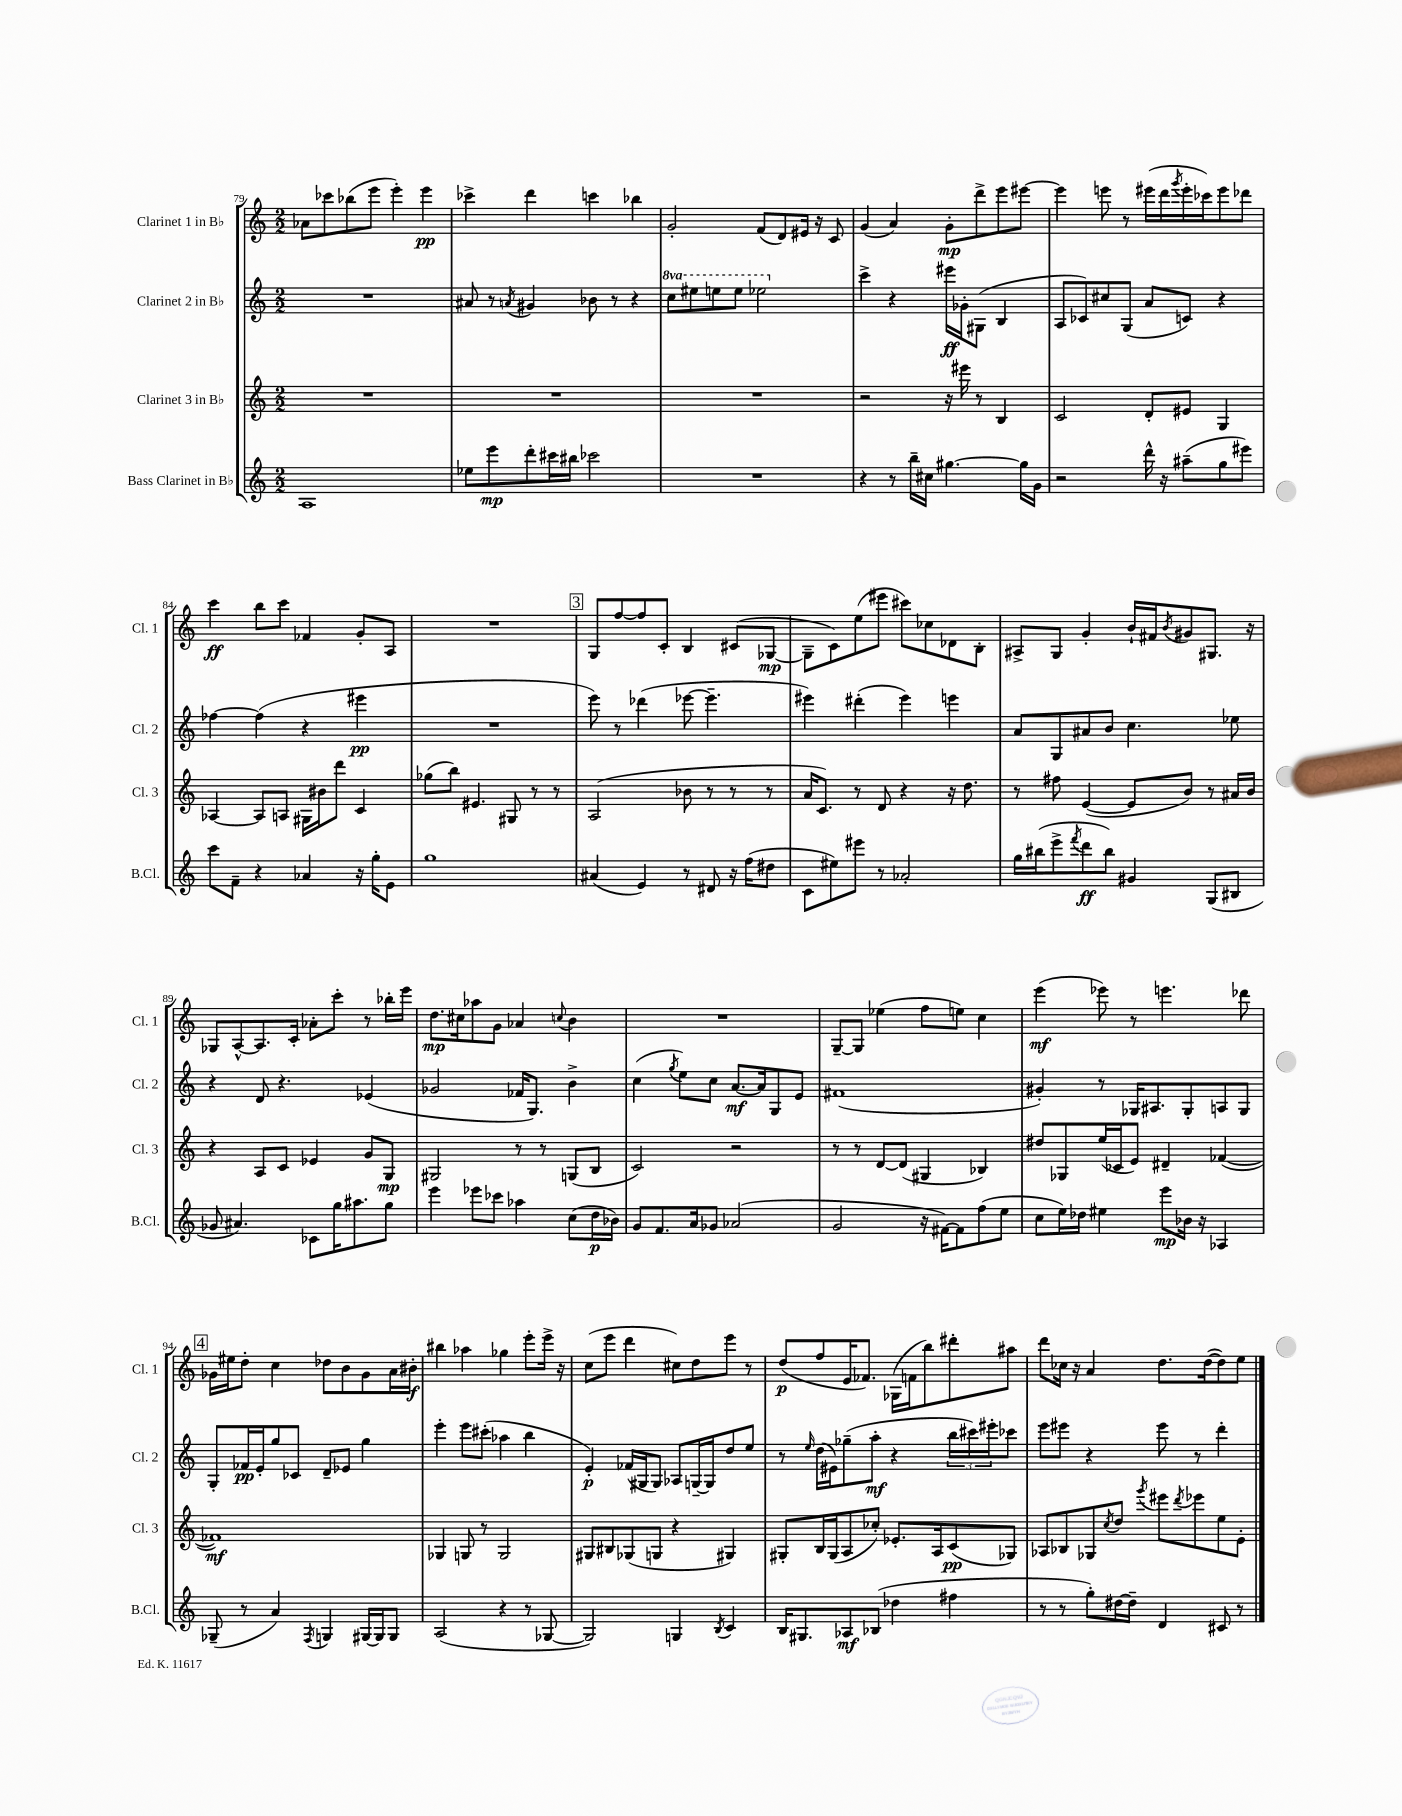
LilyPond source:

<<
\new StaffGroup <<
\new Staff = "s0" \with { instrumentName = "Clarinet 1 in Bb" shortInstrumentName = "Cl. 1" } {
    \clef treble \key c \major \numericTimeSignature \time 2/2
    aes'8 ces'''8 bes''8( e'''8 e'''4-.) e'''4\pp |
    ces'''4-> d'''4 c'''4 bes''4 |
    g'2-. f'8( d'8) eis'16 r16 c'8 |
    g'4( a'4) g'8-.\mp d'''8-> e'''8 eis'''8~ |
    eis'''4 e'''8 r8 eis'''16( d'''16 \acciaccatura { g'''8 } eis'''16-. ces'''16) eis'''8 des'''8 |
    c'''4\ff b''8 c'''8 fes'4 g'8-. a8 |
    R1 |
    \mark \markup { \box "3" } g8 f''8~ f''8 c'8-. b4 cis'8( ges8~\mp |
    ges8-- c'8) e''8( eis'''8 cis'''8) ces''8 des'8 b8-. |
    ais8-> g8 g'4-. b'16-! fis'16 \acciaccatura { b'8 } gis'8 gis8. r16 |
    ges8 a8~-^ a8. c'16-. aes'8-. c'''8-. r8 bes''16-. e'''16 |
    d''8.\mp cis''16 aes''8 g'8 aes'4 \appoggiatura { c''8 } b'4 |
    R1 |
    g8~-- g8 ees''4( f''8 e''8) c''4 |
    e'''4\mf( ees'''8) r8 e'''4. des'''8 |
    \mark \markup { \box "4" } ges'16 eis''16 d''8-. c''4 des''8 b'8 ges'8 a'16 bis'16-.\f |
    bis''4 aes''4 ges''4 e'''8-. e'''16-> r16 |
    c''8( e'''8 d'''4 cis''8) d''8 e'''8 r8 |
    d''8\p( f''8 e'16 fes'8.) ges16( f'16 b''8) dis'''8-. ais''8 |
    d'''8 ces''16 r16 a'4 d''8. d''16~( d''8) e''8 \bar "|." |
}
\new Staff = "s1" \with { instrumentName = "Clarinet 2 in Bb" shortInstrumentName = "Cl. 2" } {
    \clef treble \key c \major \numericTimeSignature \time 2/2 \set Staff.ottavationMarkups = #ottavation-simple-ordinals
    R1 |
    ais'8 r8 \acciaccatura { a'8 } gis'4 bes'8 r8 r4 |
    \ottava #1 c'''8 eis'''8 e'''8 e'''8 ees'''2 \ottava #0 |
    c'''4-> r4 eis'''16\ff ges'16-. gis8( b4 |
    a8 ces'8) cis''8 g8( a'8 c'8) r4 |
    fes''4~ fes''4( r4 eis'''4\pp |
    R1 |
    \mark \markup { \box "3" } e'''8) r8 des'''4( ees'''8~ ees'''4.-- |
    eis'''4) dis'''4-.( eis'''4) e'''4 |
    a'8 g8 ais'8 b'8 c''4. ees''8 |
    r4 d'8 r4. ees'4( |
    ges'2 fes'16 g8.) b'4-> |
    c''4( \acciaccatura { g''8 } e''8) c''8 a'8.~\mf a'16 g8 e'8 |
    fis'1( |
    gis'4-.) r8 ges16 ais8. ges8-. a8 ges8 |
    \mark \markup { \box "4" } g8-. fes'16\pp e'16-. g''8 ces'8 d'8-- ees'8 g''4 |
    e'''4-. e'''8 cis'''8-.( aes''4 b''4 |
    e'4-.\p) fes'16( gis16 gis8) aes8 g16~-- g16 d''8 e''8 |
    r8 \grace { e''16 } d''16( eis'16) ges''8--( a''8-.\mf r4 \tuplet 3/2 { b''16 cis'''16) eis'''16-. } ces'''8 |
    e'''8 eis'''8 r4 eis'''8 r8 d'''4-. \bar "|." |
}
\new Staff = "s2" \with { instrumentName = "Clarinet 3 in Bb" shortInstrumentName = "Cl. 3" } {
    \clef treble \key c \major \numericTimeSignature \time 2/2
    R1 |
    R1 |
    R1 |
    r2 r16 eis'''16 r8 b4 |
    c'2 d'8-. eis'8 g4 |
    aes4~ aes8 a8 gis16 bis'16 d'''8 c'4 |
    ges''8( b''8) eis'4. gis8 r8 r8 |
    \mark \markup { \box "3" } a2( bes'8 r8 r8 r8 |
    a'16 c'8.) r8 d'8 r4 r16 d''8. |
    r8 fis''8 e'4~( e'8 b'8) r8 ais'16 b'16 |
    r4 a8 c'8 ees'4 g'8 g8\mp |
    gis2 r8 r8 g8( b8 |
    c'2) r2 |
    r8 r8 d'8~ d'8( gis4 bes4) |
    dis''8 ges8 e''16( ces'16 e'8) dis'4-- fes'4~( |
    \mark \markup { \box "4" } fes'1\mf) |
    ges4 g8 r8 g2 |
    gis8 bis8 ges8( g8 r4 gis4) |
    gis8-. b16 gis16( a8 ces''8-.) ees'8.-. a16 c'8\pp( ges8) |
    aes8 bes8 ges8 \acciaccatura { c''8 } d''8 \acciaccatura { g'''8 } eis'''8 \acciaccatura { d'''8 } ees'''8 e''8 e'8-. \bar "|." |
}
\new Staff = "s3" \with { instrumentName = "Bass Clarinet in Bb" shortInstrumentName = "B.Cl." } {
    \clef treble \key c \major \numericTimeSignature \time 2/2
    a1 |
    ees''8 e'''8\mp d'''8-. cis'''16 bis''16 ces'''2 |
    R1 |
    r4 r8 b''16-- cis''16 gis''4.~ gis''16 g'16 |
    r2 d'''16-^ r16 ais''8--( g''8 eis'''8) |
    c'''8 f'8-- r4 aes'4 r16 g''16-. e'8 |
    g''1 |
    \mark \markup { \box "3" } ais'4( e'4) r8 dis'8 r16 f''16( dis''8 |
    c'8 eis''8) eis'''8 r8 aes'2-. |
    g''16 bis''16( e'''8-> \acciaccatura { f'''8 } d'''8\ff bis''8) gis'4 g8( bis8 |
    ges'8 ais'4.) ces'8 g''16 ais''8. g''8 |
    e'''4 ees'''8 ces'''8 aes''4 c''8( d''16\p bes'16) |
    g'8 f'8. a'16 ges'8 aes'2( |
    g'2 r16 fis'16~) fis'8 f''8( e''8 |
    c''8 e''16) des''16 eis''4 e'''8\mp bes'16 r16 aes4 |
    \mark \markup { \box "4" } ges8--( r8 a'4) \acciaccatura { f8 } g4 gis16~ gis16 gis8 |
    a2( r4 r8 ges8~ |
    ges2) g4 \acciaccatura { b8 } c'4 |
    b16 gis8. aes8\mf bes8( des''4 fis''4 |
    r8 r8 g''8-.) dis''16~ dis''16-- d'4 cis'8 r8 \bar "|." |
}
>>
>>
\layout { \context { \Score currentBarNumber = #79 } }
